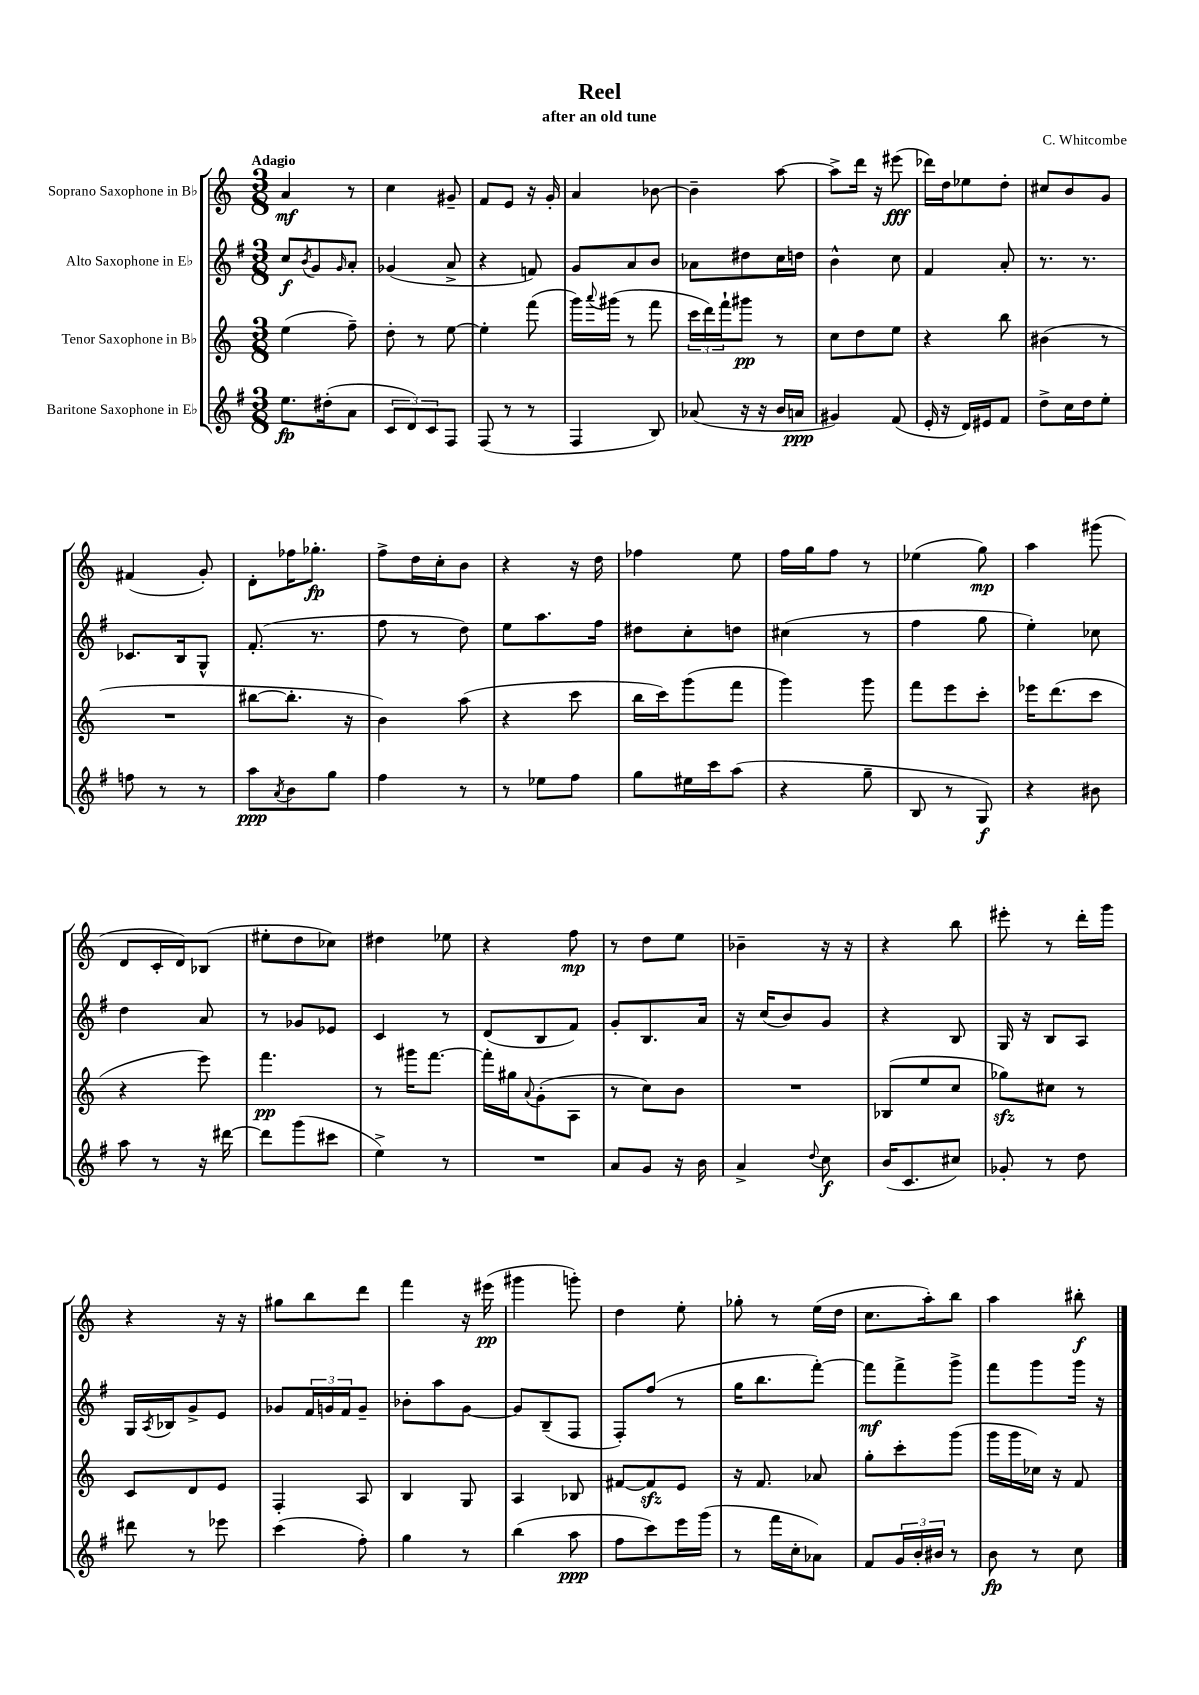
\header { title = "Reel" composer = "C. Whitcombe" subtitle = "after an old tune" }
<<
\new StaffGroup <<
\new Staff = "s0" \with { instrumentName = "Soprano Saxophone in Bb" } {
    \clef treble \key c \major \numericTimeSignature \time 3/8 \tempo "Adagio"
    a'4\mf r8 |
    c''4 gis'8-- |
    f'8 e'8 r16 g'16-. |
    a'4 bes'8~ |
    bes'4-- a''8~ |
    a''8-> d'''16 r16 eis'''8\fff( |
    des'''16) d''16 ees''8 d''8-. |
    cis''8 b'8 g'8 |
    fis'4( g'8-.) |
    d'8-. fes''16 ges''8.-.\fp |
    f''8-> d''16 c''16-. b'8 |
    r4 r16 d''16 |
    fes''4 e''8 |
    f''16 g''16 f''8 r8 |
    ees''4( g''8\mp) |
    a''4 gis'''8( |
    d'8 c'16-. d'16) bes8( |
    eis''8-. d''8 ces''8) |
    dis''4 ees''8 |
    r4 f''8\mp |
    r8 d''8 e''8 |
    bes'4-- r16 r16 |
    r4 b''8 |
    eis'''8-. r8 d'''16-. g'''16 |
    r4 r16 r16 |
    gis''8 b''8 d'''8 |
    f'''4 r16 eis'''16\pp( |
    gis'''4 g'''8-.) |
    d''4 e''8-. |
    ges''8-. r8 e''16( d''16 |
    c''8. a''16-.) b''8 |
    a''4 bis''8-.\f \bar "|." |
}
\new Staff = "s1" \with { instrumentName = "Alto Saxophone in Eb" } {
    \clef treble \key g \major \numericTimeSignature \time 3/8
    c''8\f \acciaccatura { b'8 } g'8 \grace { g'16 } a'8-. |
    ges'4( a'8-> |
    r4 f'8) |
    g'8 a'8 b'8 |
    aes'8 dis''8 c''16 d''16 |
    b'4-^ c''8 |
    fis'4 a'8-. |
    r8. r8. |
    ces'8. b16 g8-^ |
    fis'8.-.( r8. |
    fis''8 r8 d''8) |
    e''8 a''8. fis''16 |
    dis''8 c''8-. d''8 |
    cis''4( r8 |
    fis''4 g''8 |
    e''4-.) ces''8 |
    d''4 a'8 |
    r8 ges'8 ees'8 |
    c'4 r8 |
    d'8( b8 fis'8) |
    g'8-. b8. a'16 |
    r16 c''16( b'8) g'8 |
    r4 b8 |
    g16 r16 b8 a8 |
    g16 \acciaccatura { a8 } bes16 g'8-> e'8 |
    ges'8 \tuplet 3/2 { fis'16 g'16 fis'16 } g'8-- |
    bes'8-. a''8 g'8~ |
    g'8 b8--( fis8 |
    fis8-.) fis''8( r8 |
    g''16 b''8. fis'''8~-.) |
    fis'''8\mf fis'''8-> g'''8-> |
    fis'''8 g'''8 g'''16 r16 \bar "|." |
}
\new Staff = "s2" \with { instrumentName = "Tenor Saxophone in Bb" } {
    \clef treble \key c \major \numericTimeSignature \time 3/8
    e''4( f''8--) |
    d''8-. r8 e''8~ |
    e''4-. f'''8( |
    g'''16) \appoggiatura { a'''8 } gis'''16( r8 f'''8 |
    \tuplet 3/2 { c'''16 d'''16) f'''16-! } gis'''8\pp r8 |
    c''8 d''8 e''8 |
    r4 b''8 |
    bis'4( r8 |
    R4. |
    bis''8~ bis''8.-. r16 |
    b'4) a''8( |
    r4 c'''8 |
    b''16 c'''16) g'''8( f'''8 |
    g'''4) g'''8 |
    f'''8 e'''8 c'''8-. |
    ees'''16 d'''8.( c'''8 |
    r4 e'''8) |
    f'''4.\pp |
    r8 gis'''16 f'''8.~ |
    f'''16-. gis''16 \appoggiatura { a'8 } g'8-.( a8 |
    r8 c''8) b'8 |
    R4. |
    bes8( e''8 c''8 |
    ges''8\sfz) cis''8 r8 |
    c'8 d'8 e'8 |
    f4-. a8 |
    b4 g8 |
    a4 bes8 |
    fis'8~ fis'8\sfz e'8 |
    r16 f'8. aes'8 |
    g''8-. c'''8-. g'''8( |
    g'''16 g'''16 ces''16) r16 f'8 \bar "|." |
}
\new Staff = "s3" \with { instrumentName = "Baritone Saxophone in Eb" } {
    \clef treble \key g \major \numericTimeSignature \time 3/8
    e''8.\fp dis''16-.( a'8 |
    \tuplet 3/2 { c'8 d'8) c'8 } fis8 |
    fis8( r8 r8 |
    fis4 b8) |
    aes'8( r16 r16 b'16 a'16\ppp |
    gis'4) fis'8( |
    e'16-. r16 d'16) eis'16 fis'8 |
    d''8-> c''16 d''16 e''8-. |
    f''8 r8 r8 |
    a''8\ppp \acciaccatura { a'8 } b'8 g''8 |
    fis''4 r8 |
    r8 ees''8 fis''8 |
    g''8 eis''16 c'''16 a''8( |
    r4 g''8-- |
    b8 r8 g8\f) |
    r4 bis'8 |
    a''8 r8 r16 dis'''16~ |
    dis'''8 g'''8( cis'''8 |
    e''4->) r8 |
    R4. |
    a'8 g'8 r16 b'16 |
    a'4-> \appoggiatura { d''8 } c''8\f |
    b'16( c'8. cis''8) |
    ges'8-. r8 d''8 |
    dis'''8 r8 ees'''8 |
    c'''4( fis''8-.) |
    g''4 r8 |
    b''4( a''8\ppp |
    fis''8 c'''8) e'''16 g'''16( |
    r8 fis'''16 c''16-. aes'8) |
    fis'8 \tuplet 3/2 { g'16 b'16-. bis'16 } r8 |
    b'8\fp r8 c''8 \bar "|." |
}
>>
>>
\layout { \context { \Score \remove "Bar_number_engraver" } }
